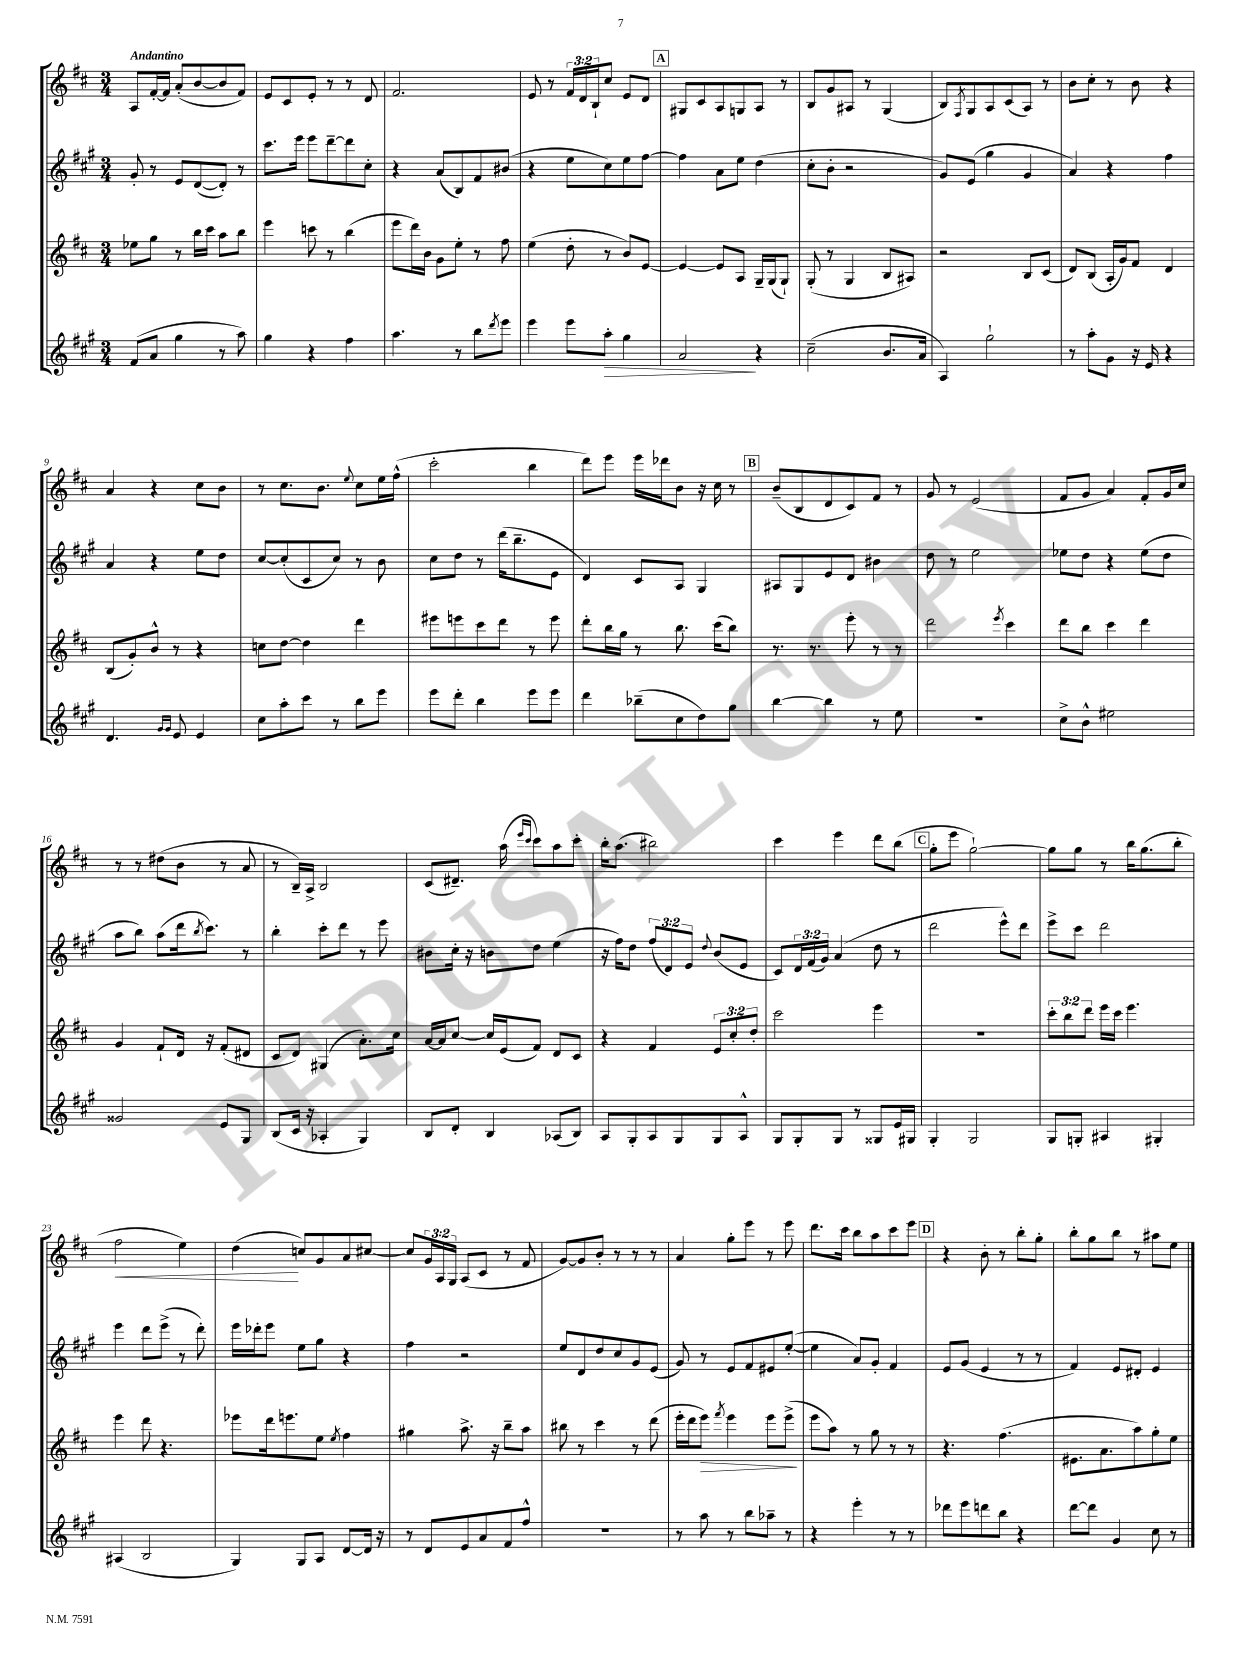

**kern	**kern	**kern	**kern
*staff4	*staff3	*staff2	*staff1
*clefG2	*clefG2	*clefG2	*clefG2
*k[f#c#g#]	*k[f#c#]	*k[f#c#g#]	*k[f#c#]
*M3/4	*M3/4	*M3/4	*M3/4
(8f#/L	8ee-\L	8g#'/	8A/L
8a/J	8gg\J	8r	[16f#'/L
.	.	.	16f#/]JJ
4gg#\	8r	8e/L	(8a'/L
.	16bb\LL	([8d/	[8b/
.	16ccc#\JJ	.	.
8r	8aa\L	8d'/]J)	8b/]
8aa\)	8bb\J	8r	8f#/J)
=	=	=	=
4gg#\	4eee\	8.ccc#\L	8e/L
.	.	.	8c#/
.	.	16eee\Jk	.
4r	8ccc\	8eee\L	8e'/J
.	8r	[8ddd~\	8r
4ff#\	(4bb\	8ddd\]	8r
.	.	8cc#'\J	8d/
=	=	=	=
4.aa\	8eee\L	4r	2.f#/
.	16ddd\L)	.	.
.	16b\JJ	.	.
.	8g\L	(8a/L	.
8r	8ee'\J	8B/)	.
8bb\L	8r	8f#/	.
8qddd/	.	.	.
8eee\J	8ff#\	(8b#/J	.
=	=	=	=
4eee\	(4ee\	4r	8e/
.	.	.	8r
8eee\L	8dd'\	8ee\L	24f#/LL
.	.	.	24d/
.	.	.	24B`/J
8aa'\J	8r	8cc#\)	8cc#/J
4gg#\	8b/L)	8ee\	8e/L
.	[8e/J	[8ff#\J	8d/J
=	=	=	=
2a/	4e/_	4ff#\]	8G#/L
.	.	.	8c#/
.	8e/]L	8a\L	8A/
.	8A/J	8ee\J	8G/
4r	16G~/LL	(4dd\	8A/J
.	(16G/J	.	.
.	8G`/J)	.	8r
=	=	=	=
(2cc#~\	(8G'/	8cc#'\L	8B/L
.	8r	8b'\J	8g/
.	4G/	2r	8A#/J
.	.	.	8r
8.b/L	8B/L	.	(4G/
.	8A#/J)	.	.
16a/Jk	.	.	.
=	=	=	=
4A/)	2r	8g#/L)	8B/L)
.	.	.	8qF#/
.	.	(8e/J	8G/
2gg#`\	.	4gg#\	8A/
.	.	.	(8c#/
.	8B/L	4g#/	8A/J)
.	(8c#/J	.	8r
=	=	=	=
8r	8d/L)	4a/)	8b\L
8aa'\L	(8B/J	.	8cc#'\J
8g#\J	16A'/LL	4r	8r
.	16g/J)	.	.
16r	8f#/J	.	8b\
16e/	.	.	.
4r	4d/	4ff#\	4r
=	=	=	=
4.d/	(8B/L	4a/	4a/
.	8g'/)	.	.
.	8b^^/J	4r	4r
16qqg#/LL	.	.	.
16qqg#/JJ	.	.	.
8e/	8r	.	.
4e/	4r	8ee\L	8cc#\L
.	.	8dd\J	8b\J
=	=	=	=
8cc#\L	8cc\L	[8cc#/L	8r
8aa'\	[8dd\J	(8cc#'/]	8.cc#\L
8ccc#\J	4dd\]	8c#/	.
.	.	.	8.b\J
8r	.	8cc#/J)	.
.	.	.	8qqee/
8bb\L	4ddd\	8r	8cc#\L
8eee\J	.	8b\	16ee\L
.	.	.	(16ff#^^\JJ
=	=	=	=
8eee\L	8eee#\L	8cc#\L	2ccc#'\
8ddd'\J	8eee\	8dd\J	.
4bb\	8ccc#\	8r	.
.	8ddd\J	(16ddd\LK	.
.	.	8.bb~\	.
8eee\L	8r	.	4bb\
8eee\J	8eee\	8e\J	.
=	=	=	=
4ddd\	8ddd'\L	4d/)	8ddd\L)
.	16bb\L	.	8eee\J
.	16gg\JJ	.	.
(8bb-~\L	8r	8c#/L	16eee\LL
.	.	.	16ddd-\J
8cc#\	8.bb\	8A/J	8b\J
8dd\)	.	4G#/	16r
.	(16ccc#\LK	.	16cc#\
8gg#\J	8bb\J)	.	8r
=	=	=	=
[4bb\	8.r	8A#/L	(8b~/L
.	.	8G#/	8B/
.	8.r	.	.
4bb\]	.	8e/	8d/
.	8eee'\	8d/J	8c#/)
8r	8r	4b#\	8f#/J
8ee\	8r	.	8r
=	=	=	=
2.r	2ddd\	8dd\	8g/
.	.	8r	8r
.	.	2ee\	(2e/
.	8qeee/	.	.
.	4ccc#\	.	.
=	=	=	=
8cc#^\L	8ddd\L	8ee-\L	8f#/L
8b^^\J	8bb\J	8dd\J	8g/J
2ee#\	4ccc#\	4r	4a/)
.	4ddd\	(8ee-\L	8f#'/L
.	.	8dd\J	16g/L
.	.	.	16cc#/JJ
=	=	=	=
2g##/	4g/	8aa\L	8r
.	.	8bb\J)	8r
.	8f#`/L	(8aa\L	(8dd#\L
.	16d/Jk	16ddd\k	8b\J
.	.	8qbb/	.
.	16r	8.ccc#\J)	.
8e/L	(8f#'/L	.	8r
8G#/J	8d#/J	8r	8a/
=	=	=	=
(8B/L	8c#/L	4bb'\	8r
16c#/Jk	8d/J)	.	16B~/LL)
16r	.	.	16A^/JJ
4A-'/	(4G#/	8ccc#'\L	2B/
.	.	8ddd\J	.
4G#/)	8.a'\L)	8r	.
.	.	8eee\	.
.	16cc#\Jk	.	.
=	=	=	=
8B/L	[16a/LL	8b#\L	(8c#/L
.	16a/]J	.	.
8d'/J	[8cc#/J	16cc#'\Jk	8.d#~/J)
.	.	16r	.
4B/	16cc#/]LL	8b\L	.
.	(16e/J	.	(16aa\
.	.	.	16qqeee/LL
.	.	.	16qqccc#/JJ
.	8f#/J)	8dd\J	8ccc#\L)
(8A-/L	8d/L	(4ee\	8aa\
8B/J)	8c#/J	.	8ccc#'\J
=	=	=	=
8A/L	4r	16r	16bb'\LK
.	.	16ff#\LK)	(8.aa\J
8G#'/	.	8dd\J	.
8A/	4f#/	(12ff#/L	2bb#\)
.	.	12d/)	.
8G#/	.	.	.
.	.	12e/J	.
.	.	8qqdd/	.
8G#/	12e/L	(8b/L	.
.	12cc#'/	.	.
8A^^/J	.	8e/J	.
.	12dd'/J	.	.
=	=	=	=
8G#/L	2ccc#\	8c#/L)	4ccc#\
8G#'/	.	24d/L	.
.	.	(24f#/	.
.	.	24g#/JJ)	.
8G#/J	.	(4a/	4eee\
8r	.	.	.
8G##/L	4eee\	8dd\	8ddd\L
16e/L	.	8r	(8bb\J
16G#/JJ	.	.	.
=	=	=	=
4G#'/	2.r	2ddd\	8gg'\L
.	.	.	8eee\J
2G#/	.	.	[2gg`\)
.	.	8eee^^\L)	.
.	.	8ddd\J	.
=	=	=	=
8G#/L	12ccc#'\L	8eee^\L	8gg\]L
.	12bb\	.	.
8G'/J	.	8ccc#\J	8gg\J
.	12ddd\J	.	.
4A#/	16eee\LL	2ddd\	8r
.	16ccc#\JJ	.	.
.	4.eee\	.	16bb\LK
.	.	.	(8.gg\
4G#'/	.	.	.
.	.	.	8bb'\J
=	=	=	=
(4A#/	4eee\	4eee\	2ff#\
2B/	8ddd\	8ddd\L	.
.	4.r	(8eee^\J	.
.	.	8r	4ee\)
.	.	8ddd'\)	.
=	=	=	=
4G#/)	8eee-\L	16eee\LL	(4dd\
.	.	16ddd-'\J	.
.	16ddd\k	8eee\J	.
.	8.eee\	.	.
8G#/L	.	8ee\L	8cc/L)
8A/J	8ee\J	8gg#\J	8g/
.	8qee/	.	.
[8d/L	4ff#\	4r	8a/
16d/]Jk	.	.	[8cc#/J
16r	.	.	.
=	=	=	=
8r	4gg#\	4ff#\	8cc#/]L
8d/L	.	.	24g/L
.	.	.	24A/
.	.	.	24G/JJ
8e/	8.aa^\	2r	(8A/L
8a/	.	.	8c#/J
.	16r	.	.
8f#/	8bb~\L	.	8r
8ff#^^/J	8aa\J	.	8f#/
=	=	=	=
2.r	8bb#\	8ee/L	[8g/L)
.	8r	8d/	8g/]
.	4ccc#\	8dd/	8b'/J
.	.	8cc#/	8r
.	8r	8g#/	8r
.	(8ddd\	(8e/J	8r
=	=	=	=
8r	16eee'\LL	8g#/)	4a/
.	16ddd\J	.	.
8aa\	8eee\J)	8r	.
.	8qfff#/	.	.
8r	4eee\	8e/L	8gg'\L
8bb\L	.	8f#/	8eee\J
8aa-~\J	8eee\L	8e#/	8r
8r	(8eee^\J	([8ee'/J	8eee\
=	=	=	=
4r	8eee\L	4ee\]	8.ddd\L
.	8aa\J)	.	.
.	.	.	16ccc#\Jk
4eee'\	8r	8a/L)	8bb\L
.	8gg\	8g#'/J	8aa\
8r	8r	4f#/	8ccc#\
8r	8r	.	8eee\J
=	=	=	=
8ddd-\L	4.r	8e/L	4r
8eee\	.	(8g#/J	.
8ddd\	.	4e/	8b'\
8bb\J	(4.ff#\	.	8r
4r	.	8r	8bb'\L
.	.	8r	8gg'\J
=	=	=	=
[8ddd\L	8.e#\L	4f#/)	8bb'\L
8ddd\]J	.	.	8gg\
.	8.a\	.	.
4g#/	.	8e/L	8bb\J
.	8aa\)	8d#'/J	8r
8cc#\	8gg'\	4e/	8aa#\L
8r	8ee\J	.	8ee\J
==	==	==	==
*-	*-	*-	*-
